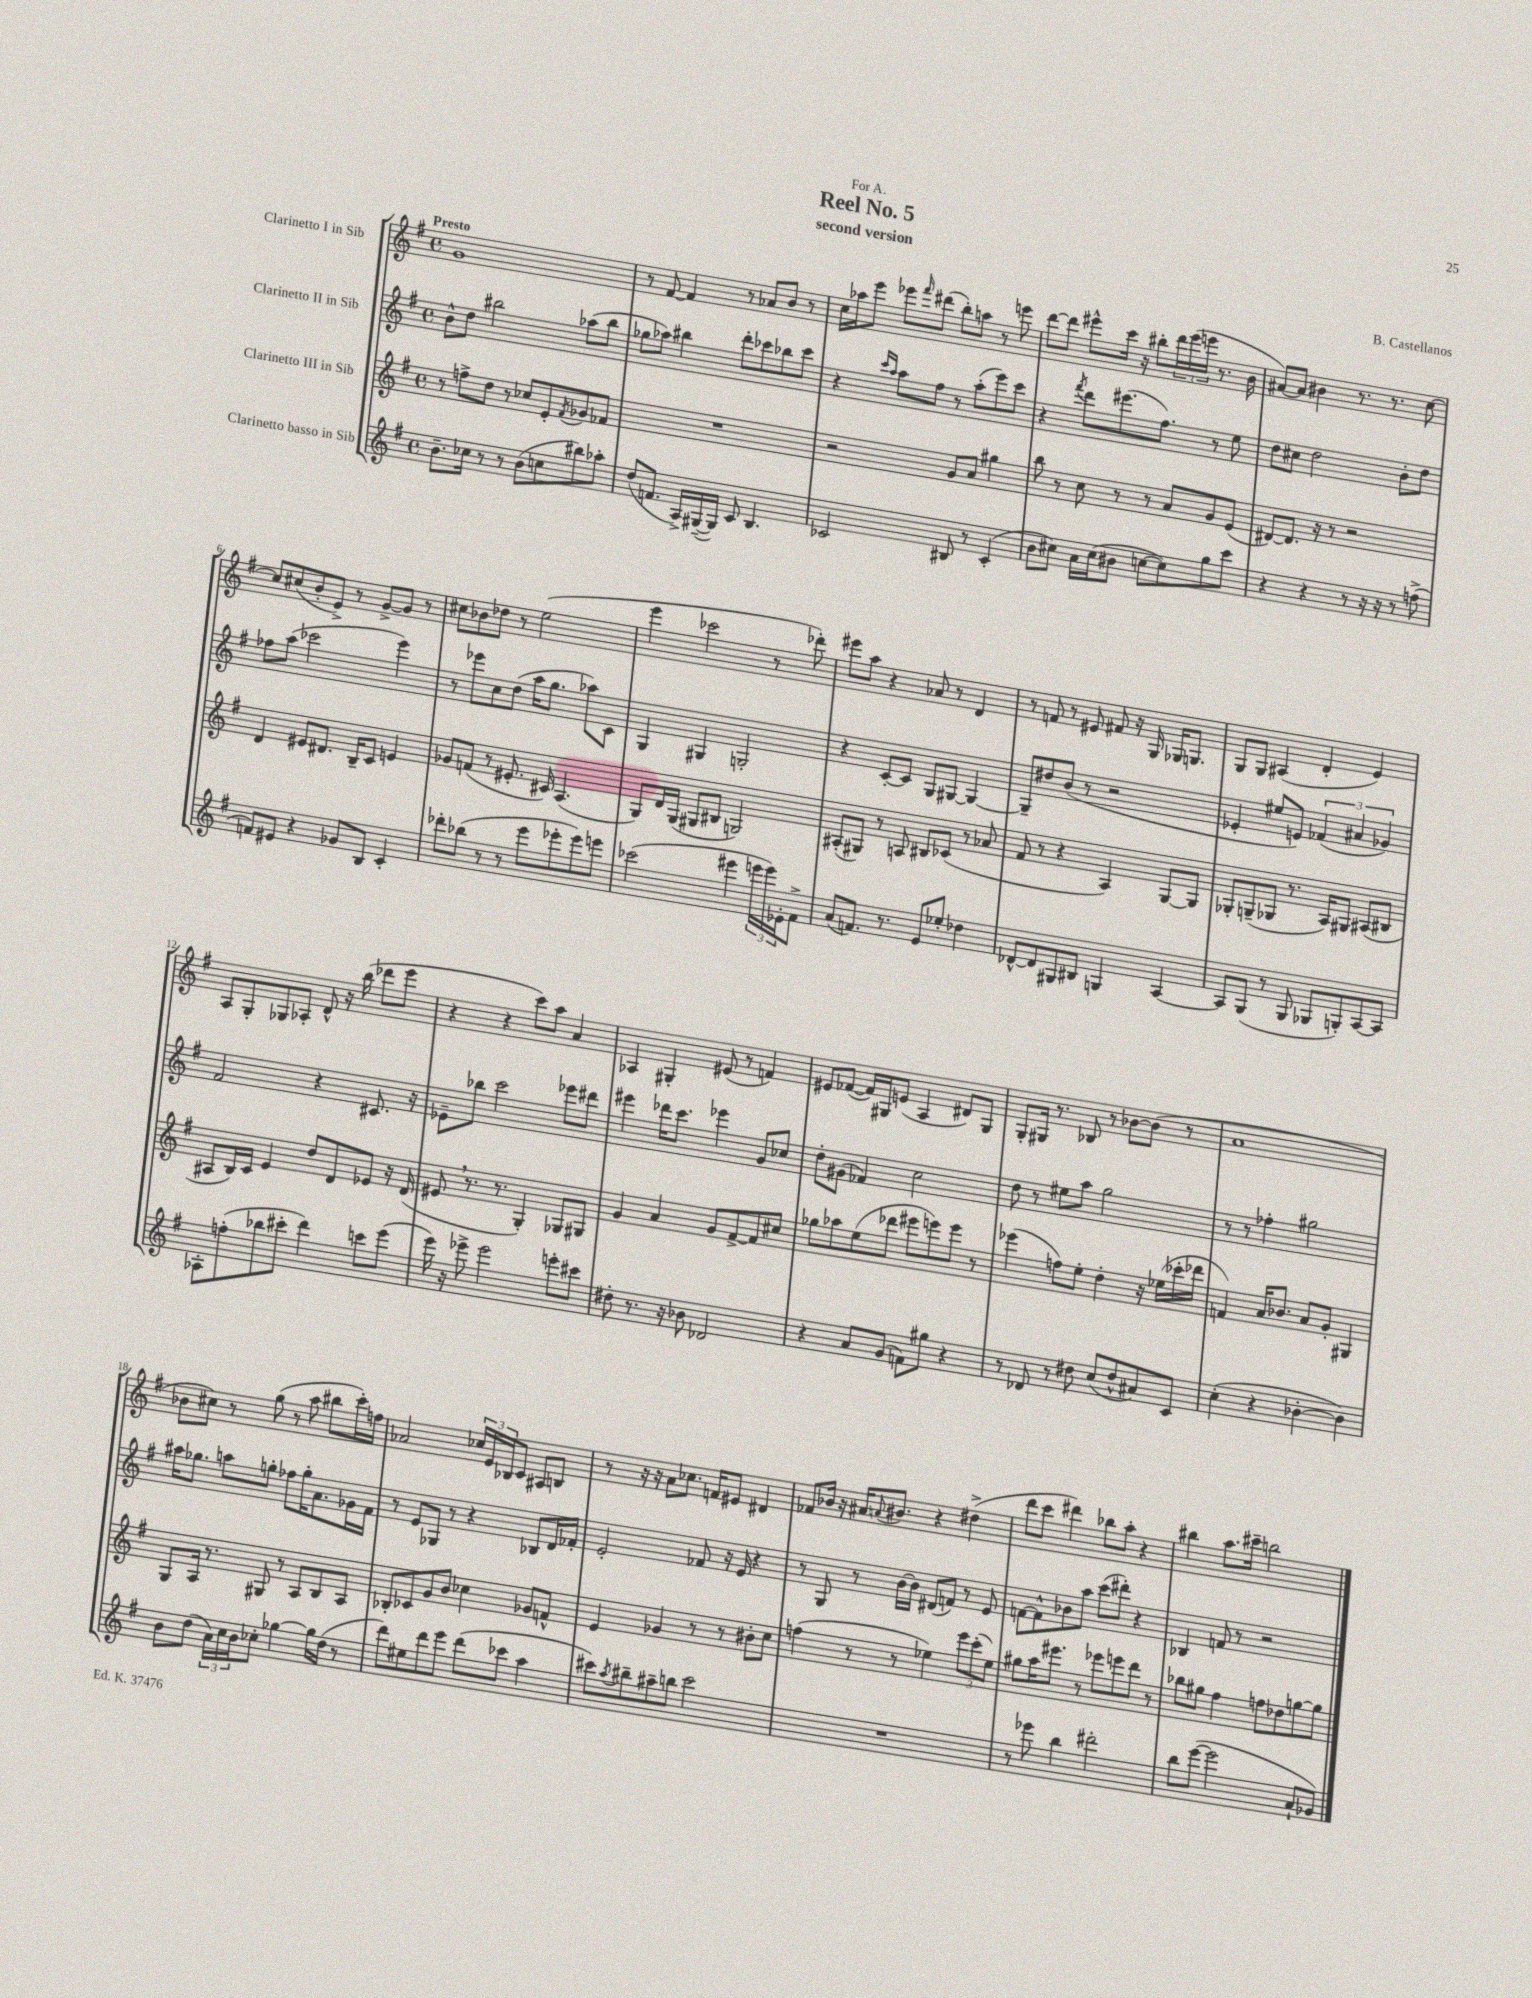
\header { title = "Reel No. 5" composer = "B. Castellanos" subtitle = "second version" dedication = "For A." }
<<
\new StaffGroup <<
\new Staff = "s0" \with { instrumentName = "Clarinetto I in Sib" } {
    \clef treble \key g \major \defaultTimeSignature \time 4/4 \tempo "Presto"
    g'1 |
    r8 fis'8~ fis'4 r8 aes'8 b'8 r8 |
    c''16 aes''16 e'''8 ees'''8 \grace { fis'''16 } dis'''8( b''8-.) a''8 r8 e'''8 |
    d'''8~ d'''8 eis'''8-^ c'''16 r16 bis''8-. \tuplet 3/2 { d'''16 eis'''16( e'''16 } r8. b'16 |
    ais'8~) ais'8 bis'4 r8. r8. c''8~ |
    c''8 cis''8( b'8-. e'8->) r8 g'8~-> g'8 r8 |
    cis''8 bes'8 des''8 r8 e''2( |
    e'''4 ces'''2 r8 des'''8-.) |
    eis'''8 a''8 r4 aes'8 r8 d'4 |
    r8 f'8 r8 eis'8 fis'8 r16 g16 ges16 g8. |
    g8 g8 ais4( d'4-. e'4) |
    a8 g8-. ges8 aes8-. d'8-^ r16 b''16( des'''8 e'''8 |
    r4 r4 c'''8) a''8 a'4 |
    aes4 gis4-. eis'8( r8 f'4) |
    eis'8 fes'8~( fes'16) gis16 e'8( a4 dis'8) gis8 |
    g8-. gis16 r8. bes8 r8 bes'8~ bes'8( r8 |
    a'1 |
    bes'8 cis''8) r8 g''8( r8 a''8 bis''8 c'''16-.) f''16 |
    aes'2 \tuplet 3/2 { ces''16 e'16 bes16 } c'8 ais8 b8 |
    r8 r16 r16 a'8 ces''8. f'16 eis'8 dis'4 |
    fes'8 bes'16 r16 ais'16 \appoggiatura { a'8 } bis'8. r4 dis''4->( |
    d'''8 c'''8 dis'''4) bes''8 a''8-. r4 |
    bis''4 a''8. cis'''16-- b''2 \bar "|." |
}
\new Staff = "s1" \with { instrumentName = "Clarinetto II in Sib" } {
    \clef treble \key g \major \defaultTimeSignature \time 4/4
    b'8-^ d''8 bis''2 aes''8( bis''8 |
    ges''8 aes''8) bis''4 d'''8-. ces'''8 bes''8 ces'''8 |
    r4 \grace { c'''16 a''16 } a''8 fis''8 r8 a''8-.( e'''8) c'''8 |
    r4 \acciaccatura { fis'''8 } d'''8 eis'''8.( fis''8.) r8 e''8 |
    d''8 cis''8 d''2 b'8-. d''8 |
    fes''8 a''8( ces'''2 e'''4) |
    r8 ees'''8 c''8 d''8( a''16 g''8. aes''8) c'8 |
    g4 gis4 g2-. |
    r4 c'8~-. c'8 g8 gis8~ gis4~ |
    gis8-- dis''8 b'8( r8 r2 |
    ees'4-. eis''8 e'8) \tuplet 3/2 { fes'4( ais'4 ges'4) } |
    fis'2 r4 cis'8. r16 |
    ees'8-- bes''8 c'''2 ees'''8 dis'''8 |
    eis'''4 des'''16 c'''8. ees'''4 g'8 ces''8 |
    d''8-. gis'8( fes'4) c''2 |
    d''8 r8 eis''8 a''8 g''2 |
    r8 r8 fes''4-. gis''2 |
    ais''16 ges''8. a''8 g''8-. fes''8 g''16-. a'8. ges'16 fis'16 |
    r8 e'8 ges8 r8 r4 bes8 d'16 fes'16-. |
    e'2-. fes'8 r16 e'16 r4 |
    r8 g8 r8 b'16~ b'16 dis'8( f'8) r8 e'8 |
    f'8~ f'8-^ bes'8 a''8 c'''8( dis'''8-.) r4 |
    bes4 f'8 r8 r2 \bar "|." |
}
\new Staff = "s2" \with { instrumentName = "Clarinetto III in Sib" } {
    \clef treble \key g \major \defaultTimeSignature \time 4/4
    r8 f''8-> d''8 r8 ces''8 e'8-. \acciaccatura { fis'8 } ges'8 fes'8 |
    R1 |
    r2 g'8 a'8 gis''4 |
    b''8 r8 c''8 r8 r8 a'8 g'8 e'8( |
    dis'8~) dis'8. r16 r8 r2 |
    d'4 eis'8 dis'8. b16-- c'8 e'4 |
    ges'8 f'8( r8 eis'8.-. cis'16) a4.( |
    g8) d'16 g16( gis8 bis8 g2) |
    ais8-.( gis8) r8 a8 bis8 ces'8( r8 aes'8 |
    fis'8 r8 r4 a4) g8~ g8 |
    ges8-. g8--( ges8 r8. a16) gis8 ais8( bis8 |
    ais8 b16) c'16 e'4 d''8 d'8 ees'8 r16 d'16( |
    eis'8 \breathe r8. r8. g4-.) ges8 gis8 |
    g'4 a'4 g'8 fis'8~-> fis'8 cis''8 |
    ges''8 aes''8 e''8( des'''8 eis'''8 e'''8) e'''8 r8 |
    ees'''4( f''8) e''8-. d''4-. r16 ees''16( ces'''16-. des'''16 |
    f'4) a'16 bes'8. a'8 g'8-. gis4 |
    g8 a16 r8. gis8 r8 a8 b8 a8 |
    bes8-. ces'8 g'8 b'8 ces''4 ges'8 f'8-^ |
    e'4 ges'4 r8 r8 bis'8-. c''8 |
    f''4( r8 r8 ees''4) \tuplet 3/2 { e'''8 c'''8-.( ees''8) } |
    gis''8 a''16 eis'''8. r8 ees'''8 e'''8 d'''8 r8 |
    bes''8 gis''8 fis''4 f''8 des''8 g''8~ g''8 \bar "|." |
}
\new Staff = "s3" \with { instrumentName = "Clarinetto basso in Sib" } {
    \clef treble \key g \major \defaultTimeSignature \time 4/4
    b'8.-- ces''16 r8 r8 b'8( c''8 bis''8) aes''8-. |
    d''8( f'8. a16->) gis16~--( gis16) c'8 b4. |
    ces'2 bis8 r8 ces'4-.( |
    b'8 cis''8) a'16 cis''16( bis'8 c''8~ c''8) g''8 c'''8 |
    r4 r4 r8 r16 r16 r8 f''8->( |
    f'8) eis'8 r4 ges'8 b8 c'4-. |
    des'''8-. bes''8( r8 r8 e'''8 ees'''8-. ees'''8) e'''8 |
    ces'''2( eis'''4 \tuplet 3/2 { e'''16 e'''16) ees'16-. } fis'8-> |
    a'8( f'8.) r8. e'8 ees''8-. des''4 |
    des'8~-^ des'8 gis8 bis8 g4 a4~ |
    a8 g8( r8 g8 ges8 g8-.) a8~ a8 |
    aes8-. f''8-.( bes''8 cis'''8-. d'''4) c'''8 e'''8( |
    e'''16) r16 ees'''8-> ees'''2 e'''8-. cis'''8 |
    dis''8-. r8. r16 bes'8 des'2 |
    r4 a'8 g'8( f'8) gis''8 r4 |
    r8 des'8 r8 dis''8 c''8( dis''8-^ ais'8) c'8 |
    c''4-.( r4 bes'4~-. bes'4) |
    b'8 d''8( \tuplet 3/2 { a'16) c''16 b'16 } ces''8-. ges''4~ ges''16 d''16( r8 |
    d'''8) eis''8 d'''8 e'''8 d'''8( ces'''8 a''4 |
    cis'''8) \acciaccatura { a''8 } bis''8-- ais''8-- b''8 cis'''2 |
    R1 |
    r8 ees'''8 b''4 dis'''2-. |
    b''8 e'''8~( e'''2 a'8-! ges'8) \bar "|." |
}
>>
>>
